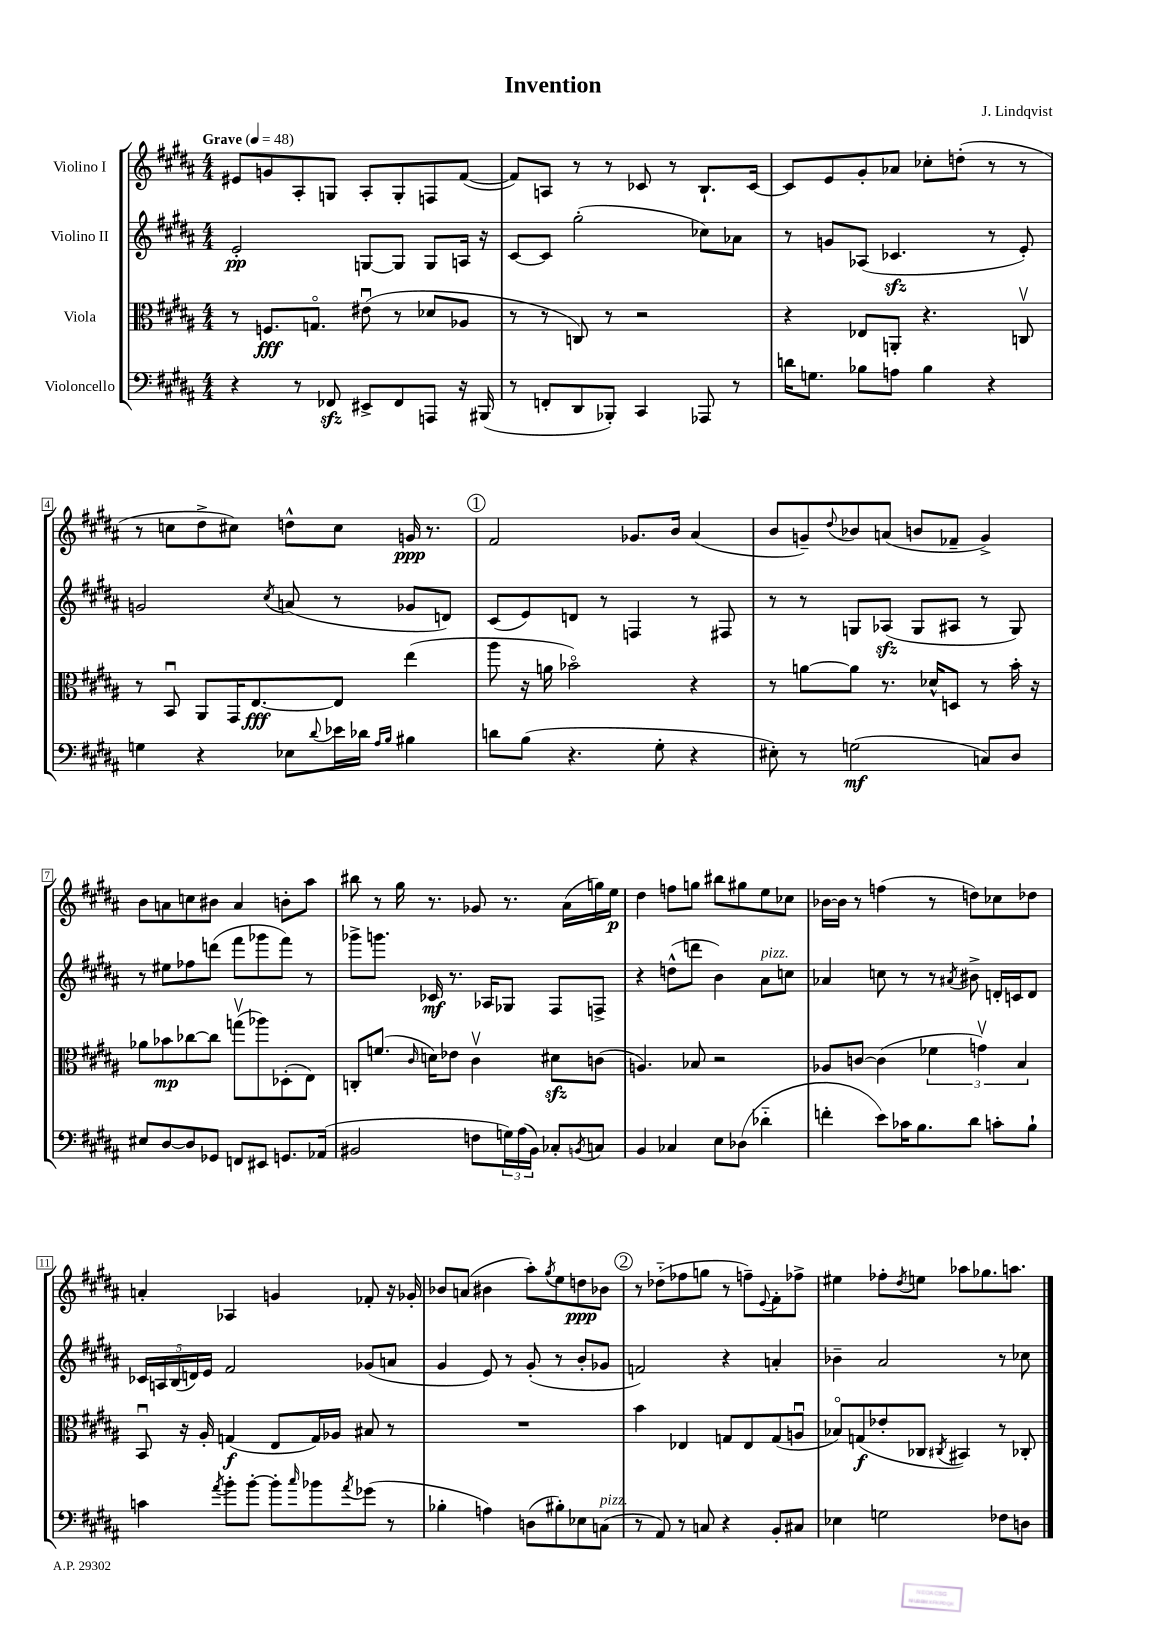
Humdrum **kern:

**kern	**kern	**kern	**kern
*staff4	*staff3	*staff2	*staff1
*clefF4	*clefC3	*clefG2	*clefG2
*k[f#c#g#d#a#]	*k[f#c#g#d#a#]	*k[f#c#g#d#a#]	*k[f#c#g#d#a#]
*M4/4	*M4/4	*M4/4	*M4/4
*MM48	*MM48	*MM48	*MM48
4r	8r	2e'	8e#
.	8.F	.	8g
8r	.	.	8A#'
.	8.Go	.	.
8FF-	.	.	8G
8EE#^	(8e#u	[8G	8A#'
8FF-	8r	8G]	8G'
8AAA	8d-	8G	8F
16r	8A-	16A	([8f#
(16BBB#	.	16r	.
=	=	=	=
8r	8r	[8c#	8f#])
8FF'	8r	8c#]	8A
8DD#	8C)	(2gg#'	8r
8BBB-')	8r	.	8r
4CC#	2r	.	8c-
.	.	.	8r
8AAA-	.	8cc-)	8.B`
8r	.	8a-	.
.	.	.	[16c-
=	=	=	=
16d	4r	8r	8c-]
8.G	.	.	.
.	.	8g	8e
8B-	8E-	(8A-	8g#'
8A	8AA'	4.c-	8a-
4B-	4.r	.	8cc-'
.	.	.	(8dd'
4r	.	8r	8r
.	8Cv	8e')	8r
=	=	=	=
4G	8r	2g	8r
.	8BBu	.	8cc
4r	8AA#	.	8dd#^
.	16GG#	.	8cc#)
.	[8.E	.	.
.	.	8qcc#	.
8E-	.	(8a	8dd^^
8qqd#	.	.	.
16e-	8E]	8r	8cc#
16d-	.	.	.
16qqA#	.	.	.
16qqB	.	.	.
4B#	(4ee	8g-	16g
.	.	.	8.r
.	.	8d)	.
=	=	=	=
8d	8aa#	(8c#	2f#
(8B	16r	8e)	.
.	16a	.	.
4.r	2b-o)	8d	.
.	.	8r	.
.	.	4F	8.g-
8G#'	.	.	.
.	.	.	16b
4r	4r	8r	(4a#
.	.	8F#	.
=	=	=	=
8E#')	8r	8r	8b
8r	[8a	8r	8g~)
.	.	.	8qqdd#
(2G	8a]	8G	8b-
.	8.r	(8A-	(8a
.	.	8G	8b
.	16d-^^	.	.
.	8D	8A#	8f-~
8C)	8r	8r	4g^)
8D#	16b'	8G)	.
.	16r	.	.
=	=	=	=
8E#	8a-	8r	8b
[8D#	8b-	8ee#	8a
8D#]	[8cc-	8ff-	8cc
8GG-	8cc-]	(8ddd	8b#
8FF	(8ggv	8fff#	4a
8EE#	8aa-)	8ggg-	.
8.GG	(8D-'	8fff#)	8b'
.	8E)	8r	8aa#
(16AA-	.	.	.
=	=	=	=
2BB#	8C'	8ggg-^	8bb#
.	(8.f	8.ggg	8r
.	.	.	16gg#
.	16qqc#	.	.
.	16d)	16c-	8.r
.	8e-	8.r	.
8F	4c#v	.	8g-
.	.	16A-	.
24G)	.	8G-	8.r
(24A#	.	.	.
24BB#)	.	.	.
8C-'	8d#	8F#	.
.	.	.	(16a#
8qBB	.	.	.
8C	(8c	8F^	16gg)
.	.	.	16ee
=	=	=	=
4BB	4.A)	4r	4dd#
4C-	.	(8dd^^	8ff
.	8B-	8ddd	8gg
8E	2r	4b)	8bb#
(8D-	.	.	8gg#
4d-'~	.	8a#	8ee
.	.	8cc	8cc-
=	=	=	=
4f'	8A-	4a-	[16b-
.	.	.	16b-]
.	[8c	.	8r
8e)	(4c]	8cc	(4ff
16c-	.	8r	.
8.B	.	.	.
.	6f-	8r	8r
.	.	8qa#	.
8d#	.	8b#^	8dd)
.	6gv)	.	.
8c'	.	16d'	8cc-
.	.	16c	.
.	6B	.	.
8B`	.	8d	8dd-
=	=	=	=
4c	8BBu	20c-	4a'
.	.	20A	.
.	.	(20B	.
.	16r	.	.
.	.	20d)	.
.	16A#'	.	.
.	.	20e	.
8qa#	.	.	.
8b'	(4G	2f#	4A-
[8b'	.	.	.
8b']	8E	.	4g
16qqcc#	.	.	.
8b-	16G)	.	.
.	16A-	.	.
8qa#	.	.	.
(8g-	8B#	(8g-	8f-'
8r	8r	8a	16r
.	.	.	16g-'
=	=	=	=
4B-'	1r	4g#	8b-
.	.	.	(8a
4A)	.	8e)	4b#
.	.	8r	.
(8D	.	(8g#'	8aa#')
.	.	.	8qgg#
8B#')	.	8r	8ee
8E-	.	8b'	8dd
(8C	.	8g-	8b-
=	=	=	=
8r	4b	2f)	8r
8AA#)	.	.	(8dd-'~
8r	4E-	.	8ff-
8C	.	.	8gg
4r	8G	4r	8r
.	8E-	.	8ff~)
.	.	.	8qqe
8BB'	(8G	4a'	8f#'
8C#	8Au	.	8ff-^
=	=	=	=
4E-	8B-o)	4b-~	4ee#
.	(8G	.	.
2G	8e-'	2a#	8ff-'
.	.	.	8qdd#
.	8C-	.	8ee
.	8qC#	.	.
.	4BB#)	.	8aa-
.	.	.	8.gg-
8F-	8r	8r	.
.	.	.	8.aa
8D	8C-'	8cc-	.
==	==	==	==
*-	*-	*-	*-
